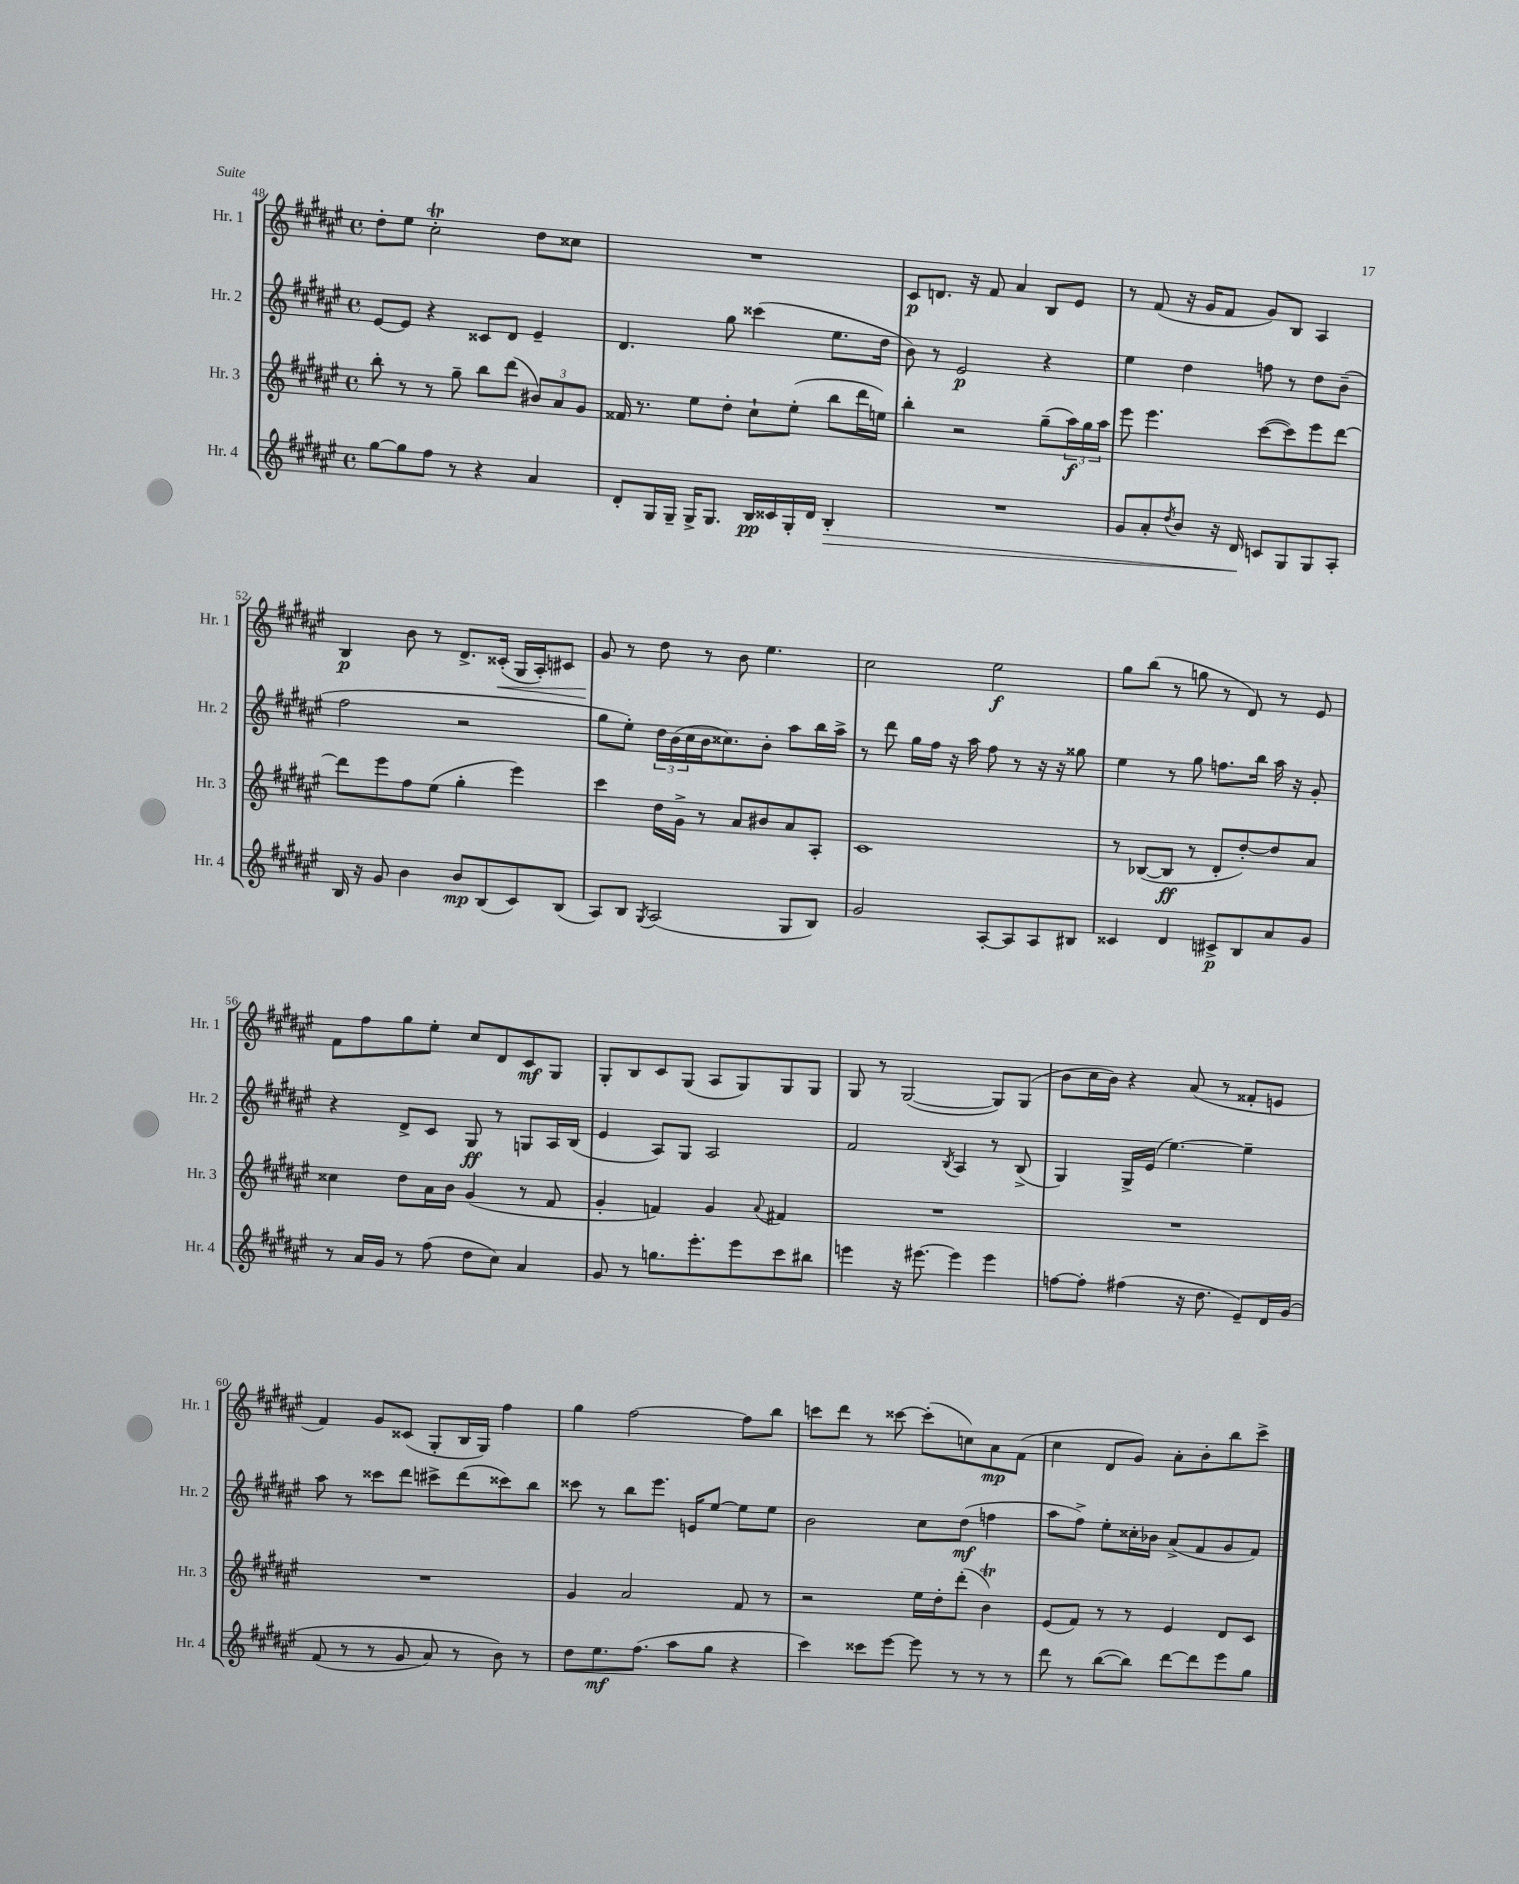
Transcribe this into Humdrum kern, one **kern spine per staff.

**kern	**kern	**kern	**kern
*staff4	*staff3	*staff2	*staff1
*clefG2	*clefG2	*clefG2	*clefG2
*k[f#c#g#d#a#e#]	*k[f#c#g#d#a#e#]	*k[f#c#g#d#a#e#]	*k[f#c#g#d#a#e#]
*M4/4	*M4/4	*M4/4	*M4/4
*met(c)	*met(c)	*met(c)	*met(c)
[8gg#	8bb'	[8e#	8dd#'
8gg#]	8r	8e#]	8ee#
8ff#	8r	4r	2cc#'
8r	8gg#~	.	.
4r	8bb	8c##	.
.	(8ddd#	8d#	.
4a#	12b#)	4e#~	8dd#
.	12a#	.	.
.	.	.	8cc##
.	12g#	.	.
=	=	=	=
8d#'	16f##	4.d#	1r
.	8.r	.	.
16G#	.	.	.
16G#~	.	.	.
16G#^	8ee#	.	.
8.G#	.	.	.
.	8dd#'	8gg#	.
16B	8cc#`	(4ccc##	.
16c##	.	.	.
16G#'	(8ee#'	.	.
16d#	.	.	.
4B'	8bb	8.ee#	.
.	16ddd#	.	.
.	16ee)	16dd#	.
=	=	=	=
1r	4bb'	8b)	8c#
.	.	8r	8.d
.	2r	2e#	.
.	.	.	16r
.	.	.	8f#
.	.	.	4a#
.	(8gg#~	4r	8B
.	24aa#)	.	8e#
.	24gg#	.	.
.	24aa#	.	.
=	=	=	=
8g#	8eee#	4ee#	8r
8a#'	4.eee#	.	(8f#
8qdd#	.	.	.
8b	.	4dd#	16r
.	.	.	16g#
16r	.	.	8f#
16d#	.	.	.
8c	([8ccc#	8ff	8g#)
8G#	8ccc#])	8r	8B
8G#	8eee#	8dd#	4A#
8A#'	[8ddd#	(8b~	.
=	=	=	=
16B	8ddd#]	2ff#	4B
16r	.	.	.
8g#	8eee#	.	.
4b	8ff#	.	8b
.	(8ee#	.	8r
8b	4gg#'	2r	8.d#^
(8B	.	.	.
.	.	.	(16c##'
8c#)	4eee#)	.	16G#
.	.	.	16A#')
(8B	.	.	8c#
=	=	=	=
8A#)	4ccc#	8gg#	8g#
8B	.	8ee#')	8r
8qG#	.	.	.
(2A#	16dd#	24dd#	8dd#
.	.	(24b	.
.	16g#^	.	.
.	.	24cc#	.
.	8r	16b	8r
.	.	8.cc##)	.
.	8a#	.	8b
.	8b#	8b'	4.ee#
8G#	8a#	8aa#	.
8B)	8A#'	16bb	.
.	.	16aa#^	.
=	=	=	=
2g#	1c#	8r	2cc#
.	.	8ddd#	.
.	.	16gg#	.
.	.	16ff#	.
.	.	16r	.
.	.	16aa#	.
[8A#'	.	8ff#	2ee#
8A#]	.	8r	.
8A#	.	16r	.
.	.	16r	.
8B#	.	8gg##	.
=	=	=	=
4c##	8r	4ee#	8gg#
.	([8B-	.	(8bb
4d#	8B-]	8r	8r
.	8r	8gg#	8gg
8c#^	8d#'	8.ff	8r
8B	[8dd#')	.	8d#)
.	.	16bb	.
8a#	8dd#]	16aa#	8r
.	.	16r	.
8g#	8a#	8g#'	8e#
=	=	=	=
8r	4cc##	4r	8f#
16a#	.	.	8ff#
16g#	.	.	.
8r	8dd#	8d#^	8gg#
(8ff#	16a#	8c#	8ee#'
.	16b	.	.
8dd#	(4g#	8G#	8cc#
8cc#)	.	8r	8d#
4a#	8r	8G	8c#
.	8f#	16A#	8G#
.	.	(16B	.
=	=	=	=
8g#	4g#'	4e#	8G#'
8r	.	.	8B
8.gg	4f)	8A#)	8c#
.	.	8G#	(8G#
8.eee#'	.	.	.
.	4g#	2A#	8A#
8eee#	.	.	8G#)
.	8qqa#	.	.
8ccc#	4f#	.	8G#
8bb#	.	.	8G#
=	=	=	=
4eee	1r	2f#	8G#
.	.	.	8r
16r	.	.	([2G#
[8.eee#	.	.	.
.	.	8qB	.
4eee#]	.	4A#	.
4eee#	.	8r	8G#])
.	.	(8B^	(8G#
=	=	=	=
[8ff	1r	4G#)	8b
8ff']	.	.	16cc#
.	.	.	16b)
(4ff#	.	16G#^	4r
.	.	(16e#	.
.	.	[4.ee#)	.
16r	.	.	(8a#
8.dd#	.	.	.
.	.	.	8r
8e#~)	.	4ee#~]	8f##'
16d#	.	.	8e
&(16g#	.	.	.
=	=	=	=
(8f#	1r	8aa#	4f#)
8r	.	8r	.
8r	.	8ccc##	8g#
8g#	.	8ddd#	(8c##
8a#)	.	8ccc#^	8G#'
8r	.	(8ddd#	16B
.	.	.	16G#)
8b&)	.	8ccc##)	4ff#
8r	.	8bb	.
=	=	=	=
8dd#	4g#	8ccc##	4gg#
8.ee#	.	8r	.
.	2a#	8bb	[2ff#
(8.ff#	.	.	.
.	.	8.eee#	.
8aa#	.	.	.
.	.	16e	.
8gg#	.	[8ee#	.
4r	8f#	8ee#]	8ff#]
.	8r	8ee#	8bb
=	=	=	=
4ccc#)	2r	2b	8ccc
.	.	.	8ddd#
8ccc##	.	.	8r
[8eee#	.	.	[8ccc##
8eee#]	16ee#	8cc#	(8ccc##']
.	16dd#'	.	.
8r	(8ddd#'	(8dd#	8cc)
8r	4b)	4ff	8a#
8r	.	.	(8f#
=	=	=	=
8ddd#	(8e#	8aa#	4cc#
8r	8f#)	8ff#^)	.
([8bb	8r	8ee#'	8d#
8bb])	8r	16cc##'	8g#)
.	.	16b-	.
[8ddd#	4e#	(8a#^	8a#'
8ddd#]	.	8f#	8b'
8eee#	8d#	8g#	8bb
8gg#	8c#	8f#)	8ccc#^
==	==	==	==
*-	*-	*-	*-
